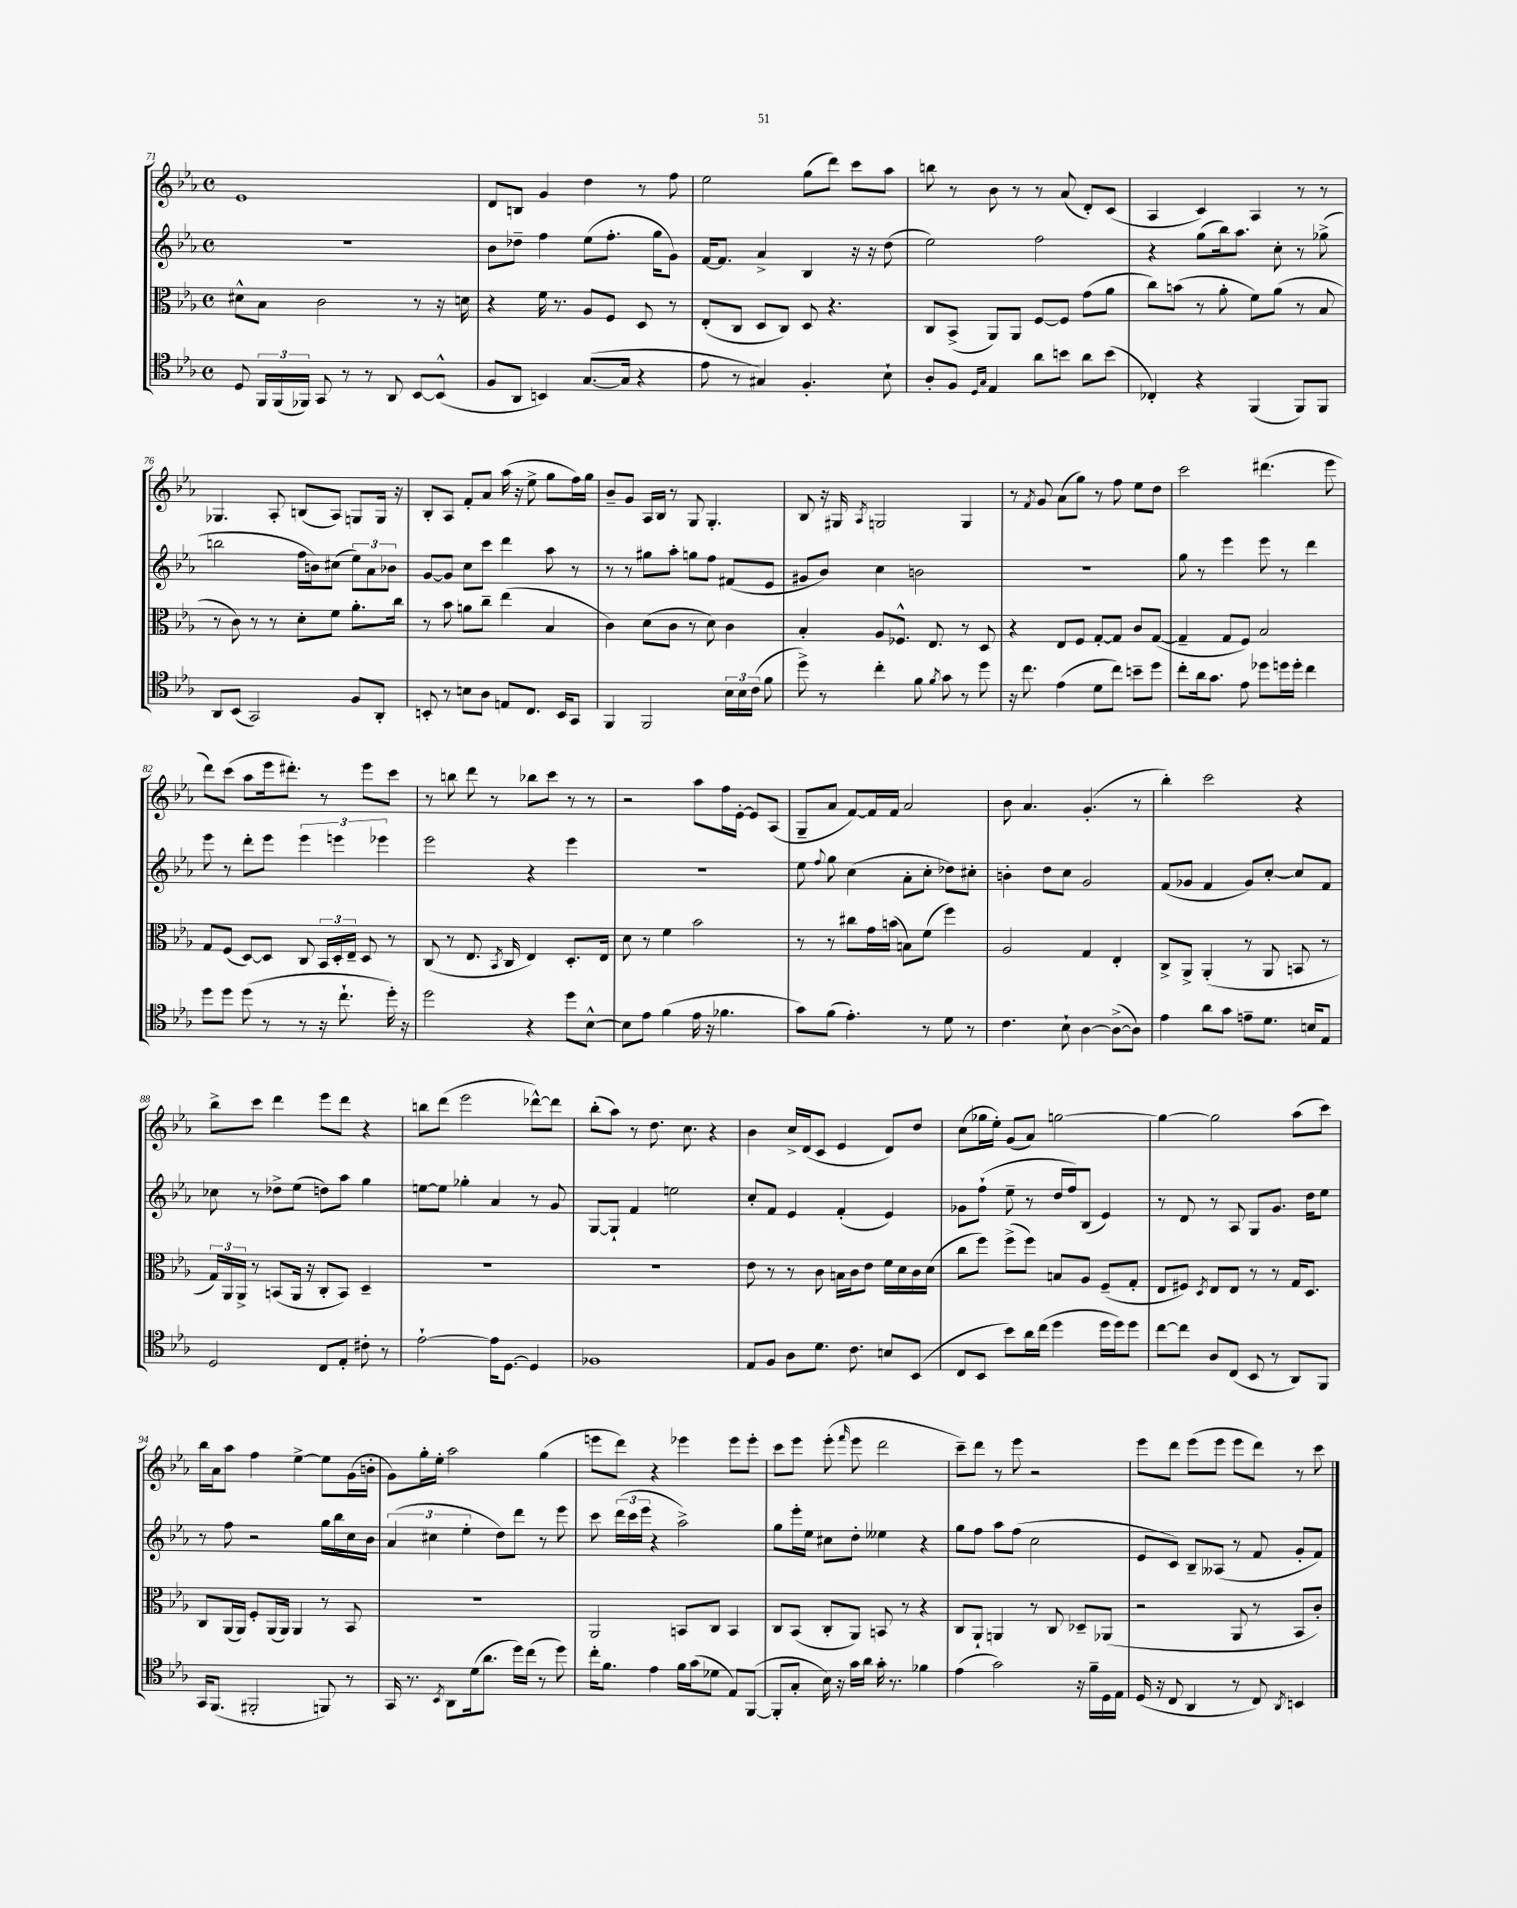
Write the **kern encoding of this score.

**kern	**kern	**kern	**kern
*staff4	*staff3	*staff2	*staff1
*clefC4	*clefC3	*clefG2	*clefG2
*k[b-e-a-]	*k[b-e-a-]	*k[b-e-a-]	*k[b-e-a-]
*M4/4	*M4/4	*M4/4	*M4/4
*met(c)	*met(c)	*met(c)	*met(c)
8D	8d#^^	1r	1e-
24FF	8B-	.	.
(24FF	.	.	.
24FF-)	.	.	.
8GG	2c	.	.
8r	.	.	.
8r	.	.	.
8AA-	.	.	.
[8BB-	8r	.	.
(8BB-^^]	16r	.	.
.	16d	.	.
=	=	=	=
8F	4r	8b-	8d
8AA-	.	8dd-~	8B
4BB)	16f	4ff	4g
.	8.r	.	.
([8.G	8A-	(8ee-	4dd
.	8F	8.ff'	.
16G]	.	.	.
4r	8D	.	8r
.	.	16gg	.
.	8r	8g)	8ff
=	=	=	=
8e-	(8E-'	[16f	2ee-
.	.	8.f]	.
8r	8C	.	.
4G#)	8D	4a-^	.
.	8C)	.	.
4.F'	8D	4B-	(8gg
.	4.r	.	8ddd)
.	.	16r	8ccc
.	.	16r	.
8B-`	.	(8dd	8aa-
=	=	=	=
8A-'	8C	2ee-)	8bb
8F	(8BB-^	.	8r
16qqD	.	.	.
16qqG	.	.	.
4E-	8AA-)	.	8b-
.	8AA-	.	8r
8a-	[8F	2ff	8r
8b	8F]	.	(8a-
8a-	(8g	.	8d')
(8b	8a-	.	(8c
=	=	=	=
4C-')	8cc)	4r	4A-
.	(8b	.	.
4r	8r	(8gg	4c)
.	8a-'	16bb-)	.
.	.	8.aa-	.
(4FF	8f)	.	4A-
.	(8a-	8cc'	.
8FF)	8r	8r	8r
8FF	8B-	(8gg-^	8r
=	=	=	=
8AA-	8r	2bb	4.G-
(8BB-	8c)	.	.
2GG)	8r	.	.
.	8r	.	8A-'
.	8d'	16ff	(8B
.	.	16b)	.
.	8f	(8cc#	8A-)
8F	8.a-'	12ee-)	8G
.	.	12a-	.
8AA-'	.	.	16G
.	.	12b-	.
.	16cc	.	16r
=	=	=	=
8BB'	8r	[8g	8B-'
8r	8b-	8g]	8A-
8B	8a	8cc	8f'
8A-	8cc~	8ccc	8a-
8E	(4ee-	4ddd	(16aa-
.	.	.	16r
8.C	.	.	8ee-^
.	4B-	8aa-	8gg
16BB	.	.	.
8GG	.	8r	16ff)
.	.	.	16gg
=	=	=	=
4FF	4c)	8r	8b-~
.	.	8r	8g
2FF	(8d	8gg#	16A-
.	.	.	16B-
.	8c	8aa-'	8r
.	8r	8gg	8G
.	8d)	8ff	4.G'
24B-	4c	(8f#	.
24B-	.	.	.
(24c	.	.	.
8f	.	8e-	.
=	=	=	=
8dd^)	4B-'	8g#	8B-
8r	.	8b-)	16r
.	.	.	16G#
.	.	.	8qA-
4cc'	8A-	4cc	2G
.	8.F-^^	.	.
8f	.	2b	.
.	8.E-	.	.
8qf	.	.	.
8g	.	.	.
8r	8r	.	4G
8dd	8D	.	.
=	=	=	=
16r	4r	1r	8r
8.cc	.	.	.
.	.	.	8qf
.	.	.	8g
(4e-	8E-	.	(8a-
.	8F	.	8gg)
8d	[8G'	.	8r
8cc)	8G]	.	8ff
8b~	8c	.	8ee-
8dd	([8G	.	8dd
=	=	=	=
8cc'	4G~]	8gg	2ccc
16a-	.	8r	.
8.g	.	.	.
.	8G	4eee-	.
8e-	8F)	.	.
8dd-	2B-	8eee-	(4.ddd#
16dd	.	8r	.
16dd'	.	.	.
4cc	.	4ddd	.
.	.	.	8eee-
=	=	=	=
8dd	8G	8eee-	8ddd)
8dd	(8F	8r	(8ccc
(8dd	[8D)	8ddd'	8aa-
8r	8D]	8eee-	16eee-
.	.	.	8.ddd#')
8r	8C	6eee-	.
16r	24BB-	.	8r
.	24D'	6eee	.
8.cc`	.	.	.
.	24E-~	.	.
.	8D	.	8eee-
.	.	6eee-	.
16dd')	8r	.	8ccc
16r	.	.	.
=	=	=	=
2dd	(8C	2eee-	8r
.	8r	.	8bb
.	8.E-	.	8ddd
.	.	.	8r
.	8qBB-	.	.
.	16C	.	.
4r	4E-)	4r	8bb-
.	.	.	8ccc
8dd	8.D'	4eee-	8r
[8B-^^	.	.	8r
.	16E-	.	.
=	=	=	=
8B-]	8d	1r	2r
8e-	8r	.	.
(4f	4f	.	.
16e-	2b-	.	8aa-
16r	.	.	.
4.f-	.	.	16ff
.	.	.	[16e-'
.	.	.	8e-]
.	.	.	(8A-
=	=	=	=
8g)	8r	8ee-	8G~
.	.	8qqff	.
(8f	8r	8gg	8a-
4.e-')	8cc#	(4cc	[8f)
.	16g	.	16f]
.	(16b	.	16f
.	8B)	8a-'	2a-
8r	(8f	8cc'	.
8d	4ff)	8dd-)	.
8r	.	8cc#'	.
=	=	=	=
4.c	2A-	4b'	8b-
.	.	.	4.a-
.	.	8dd	.
8B-`	.	8cc	.
[4A-	4G	2g	(4.g'
(8A-^_	4E-'	.	.
8A-])	.	.	8r
=	=	=	=
4e-	8C^	(8f	4bb-')
.	8AA-^	8g-	.
8a-	(4AA-'	4f	2ccc
8g	.	.	.
8e~	8r	8g-)	.
8.d	8AA-	[8cc'	.
.	8BB	8cc]	4r
16B	.	.	.
8E-	8r	8f	.
=	=	=	=
2D	24G)	8cc-	8bb-^
.	24AA-	.	.
.	24AA-^	.	.
.	8r	8r	8ccc
.	(8BB	8dd-^	4ddd
.	16AA-	(8ee-	.
.	16r	.	.
8C	8C'	8dd)	8eee-
8E-'	8BB)	8aa-	8ddd
8c#'	4D~	4gg	4r
8r	.	.	.
=	=	=	=
[2e-`	1r	[8ee	8bb
.	.	8ee]	(8ddd
.	.	4gg-'	2eee-
16e-]	.	4a-	.
[8.D	.	.	.
4D]	.	8r	[8ddd-^^)
.	.	8g	8ddd-]
=	=	=	=
1F-	1r	[8G	(8bb-'
.	.	8G`]	8aa-)
.	.	4f	8r
.	.	.	8.dd
.	.	2ee	.
.	.	.	8.cc
.	.	.	4r
=	=	=	=
8E-	8e-	8cc'	4b-
8F	8r	8f	.
8A-	8r	4e-	16cc^
.	.	.	(16d
8.d	8c	.	8c
.	16B	(4f'	4e-
8.c	16c	.	.
.	8e-	.	.
8B	16f	4e-)	8d)
.	16d	.	.
(8BB-	16c	.	8dd
.	(16d	.	.
=	=	=	=
8C	8cc	8g-	(8cc
8BB-	8ff)	(8ff`	16gg-
.	.	.	16ee-')
8b-)	(8ff^	8ee-~	(8g
16a-	8ff)	8r	8a-)
(16cc	.	.	.
4dd	8B	16dd	[2gg
.	.	16ff)	.
.	8A-	(8B-	.
16dd	(8F~	4e-)	.
16dd)	.	.	.
8dd	8G'	.	.
=	=	=	=
[8cc	8E-	8r	4gg_
8cc]	8F#)	8d	.
.	8qD	.	.
8A-	8E-	8r	2gg]
(8C	8E-	8A-	.
8BB-	8r	8G	.
8r	8r	8.g	.
8AA-)	16G	.	(8aa-
.	8.D	16dd	.
8FF	.	8ee-	8ccc)
=	=	=	=
16GG	8C	8r	16bb-
(8.FF	.	.	16a-
.	(16AA-	8ff	8aa-
.	16AA-)	.	.
2FF#'	8F'	2r	4ff
.	(16AA-	.	.
.	16AA-)	.	.
.	4AA-	.	[4ee-^
8FF)	8r	16gg	8ee-]
.	.	16bb-	.
8r	8BB-	16cc	(16g
.	.	16b-	16b'
=	=	=	=
16GG	1r	(6a-	8g)
8.r	.	.	.
.	.	.	16gg'
.	.	6cc#	.
.	.	.	16ee-'
8qBB-	.	.	.
8AA-	.	.	2aa-
.	.	6ee-'	.
(16d	.	.	.
8.a-	.	.	.
.	.	8dd)	.
16dd)	.	8ddd	.
(16cc	.	.	.
8r	.	8r	(4gg
8dd)	.	8eee-	.
=	=	=	=
16cc'	2AA-	8ccc	8eee
8.f	.	.	.
.	.	(24ddd	8ddd)
.	.	24ccc	.
.	.	24eee-	.
4e-	.	4r	4r
16f	8BB	2aa-^)	4eee-
(16g	.	.	.
8d-	8C	.	.
8E-)	4BB	.	8eee-
([8FF	.	.	8eee-'
=	=	=	=
8FF']	8C	8gg	8ccc
8G'	(8BB-	16eee-'	8eee-
.	.	16ee-	.
16B-)	8C'	8cc#	(8eee-'
16r	.	.	.
.	.	.	16qqfff
16g	8AA-)	8dd'	8eee-
16a-	.	.	.
16g'	8BB	4ee--	2ddd
8.r	.	.	.
.	8r	.	.
4f-	4r	4r	.
=	=	=	=
(4e-	8C	8gg	8ccc~)
.	8AA-`	8ff	8ddd
2g)	4AA	8aa-	8r
.	.	(8ff	8eee-
.	8r	2cc	2r
.	8C	.	.
16r	8D-~	.	.
16f~	.	.	.
16D	(8AA-	.	.
16E-	.	.	.
=	=	=	=
(16D	2r	8e-	8eee-
16r	.	.	.
8C	.	8c)	8ddd
4AA-	.	8B-~	(8eee-
.	.	(8A--	8eee-
8r	8AA-	8r	8eee-
8C)	8r	8f	8ddd)
8qAA-	.	.	.
4BB	8BB-	8g'	8r
.	8c')	8f)	8ccc
==	==	==	==
*-	*-	*-	*-
